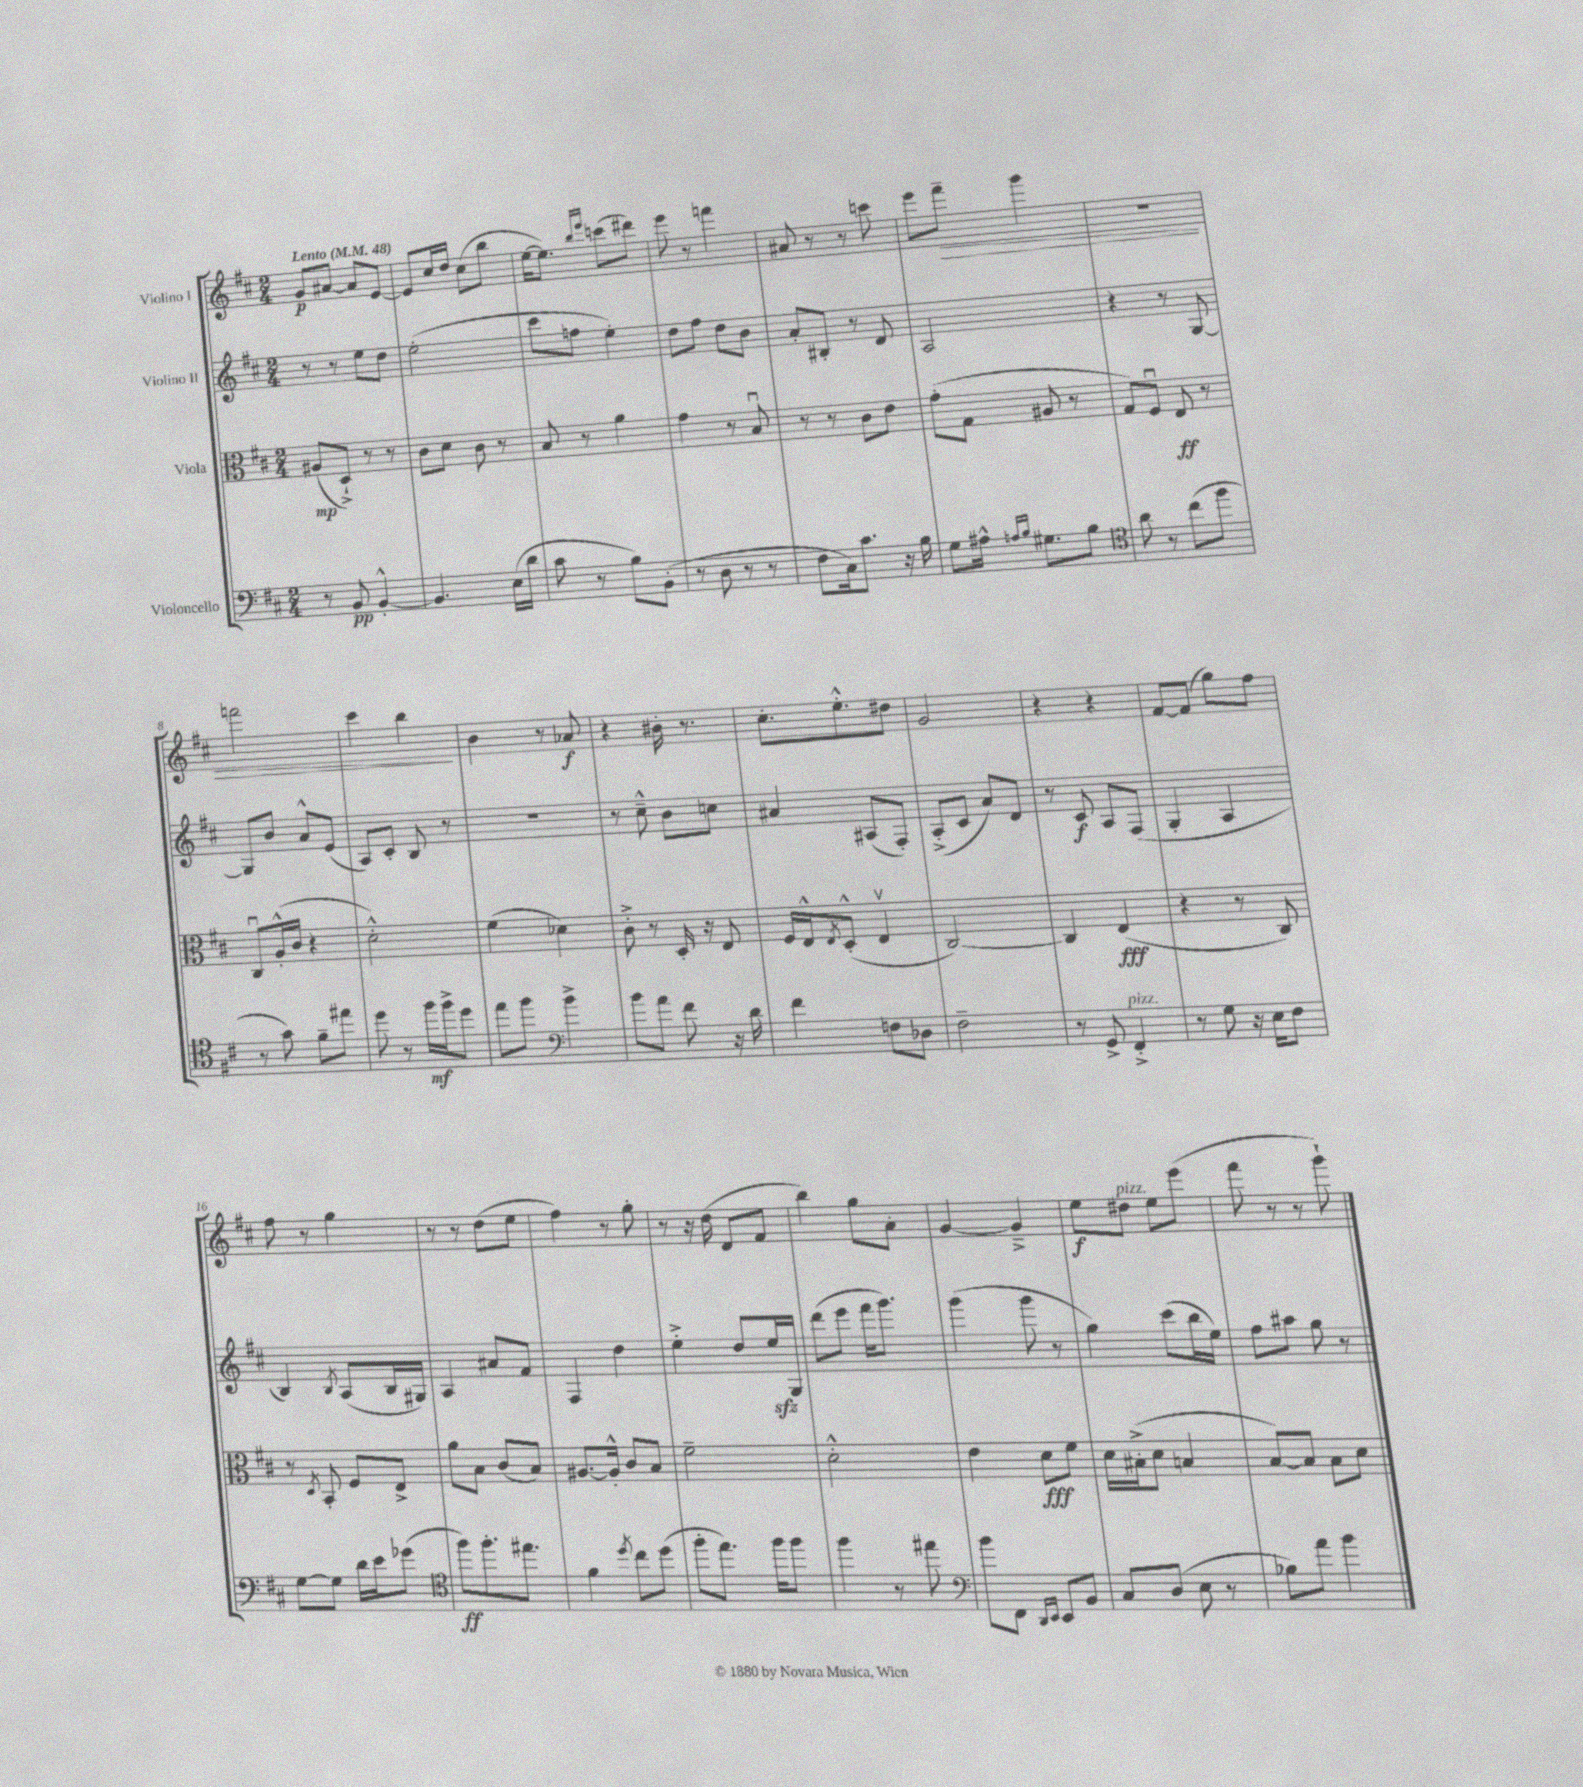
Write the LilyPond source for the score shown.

<<
\new StaffGroup <<
\new Staff = "s0" \with { instrumentName = "Violino I" } {
    \clef treble \key d \major \numericTimeSignature \time 2/4 \tempo "Lento" 4 = 48
    g'8\p ais'8~ ais'8 e'8~ |
    e'8 cis''16 d''16 cis''8( b''8 |
    e''16~ e''8.) \grace { b''16 e'''16 } c'''8( dis'''8) |
    e'''8 r8 f'''4 |
    ais'8 r8 r8 c'''8 |
    e'''8 fis'''8--\> g'''4 |
    R2 |
    f'''2 |
    cis'''4 b''4\! |
    b'4 r8 aes'8\f |
    r4 bis'16-. r8. |
    cis''8.-. e''8.-.-^ dis''8 |
    g'2 |
    r4 r4 |
    fis'8~ fis'8( g''8) fis''8 |
    fis''8 r8 g''4 |
    r8 r8 d''8( e''8 |
    fis''4) r8 g''8-. |
    r8 r16 d''16( d'8 fis'8 |
    b''4) g''8 a'8-. |
    g'4~ g'4---> |
    e''8\f dis''8^\markup { \italic "pizz." } e''8 e'''8( |
    fis'''8 r8 r8 g'''8-!) \bar "|." |
}
\new Staff = "s1" \with { instrumentName = "Violino II" } {
    \clef treble \key d \major \numericTimeSignature \time 2/4
    r8 r8 e''8 d''8 |
    e''2-.( |
    cis'''8 f''8 e''4-.) |
    d''8 fis''8 d''8 b'8 |
    a'8-. bis8-. r8 d'8 |
    a2 |
    r4 r8 g8~ |
    g8 b'8 a'8-^ e'8( |
    a8) cis'8-. b8 r8 |
    R2 |
    r8 cis''8---^ b'8 c''8 |
    ais'4 ais8( fis8-.) |
    a8-.->( cis'8 a'8) d'8 |
    r8 cis'8\f a8 fis8( |
    g4-. a4 |
    b4) \acciaccatura { b8 } a8( b16 gis16) |
    a4 ais'8 fis'8 |
    fis4 d''4 |
    e''4-.-> d''8 e''16\sfz g16 |
    d'''8( e'''8 fis'''16 g'''8.) |
    g'''4( g'''8 r8 |
    g''4) cis'''8( b''16 e''16) |
    fis''8 ais''8 g''8 r8 \bar "|." |
}
\new Staff = "s2" \with { instrumentName = "Viola" } {
    \clef alto \key d \major \numericTimeSignature \time 2/4
    ais8\mp( d8-!->) r8 r8 |
    cis'8 d'8 cis'8 r8 |
    b8 r8 a'4 |
    g'4 r8 b8\downbow |
    r8 r8 cis'8 e'8 |
    g'8-.( g8 ais8 r8 |
    g8) fis8\downbow e8\ff r8 |
    cis8\downbow a16-.-^( cis'16 r4 |
    d'2-.-^) |
    fis'4( des'4) |
    cis'8-.-> r8 d16-. r16 e8 |
    fis16 e16-^ \acciaccatura { e8 } d8-.-^( e4\upbow |
    cis2~) |
    cis4 e4\fff( |
    r4 r8 cis8) |
    r8 \acciaccatura { d8 } b,8-. fis8 e8-> |
    a'8 b8 cis'8( b8) |
    ais8.~ ais16-.-^ cis'8 b8 |
    fis'2-- |
    d'2-.-^ |
    e'4 d'8\fff fis'8 |
    d'16 bis16-.->( d'8 b4 |
    b8~) b8 b8 d'8 \bar "|." |
}
\new Staff = "s3" \with { instrumentName = "Violoncello" } {
    \clef bass \key d \major \numericTimeSignature \time 2/4
    r8 b,8\pp b,4~-.-^ |
    b,4. e16( d'16 |
    cis'8 r8 b8) b,8-.( |
    r8 d8 r8 r8 |
    fis8 cis16) cis'8. r16 b16 |
    g8 ais16-^ \grace { a16 b16 } gis8. b8 |
    \clef tenor a'8 r8 cis''8( fis''8 |
    r8 g'8) fis'8-- eis''8 |
    d''8 r8 fis''16\mf fis''16-> d''8 |
    e''8 fis''8 \clef bass b'4-> |
    b'8 a'8 fis'8 r16 d'16 |
    fis'4 f8 des8 |
    fis2-- |
    r8 g,8-> fis,4-.->^\markup { \italic "pizz." } |
    r8 g8 r16 e16 fis8 |
    g8~ g8 d'16 e'16 ges'8( |
    \clef tenor fis''8\ff) fis''8.-. eis''8. |
    fis'4 \acciaccatura { d''8 } cis''8 d''8( |
    fis''8-. e''8.) fis''16 fis''8 |
    fis''4 r8 eis''8 |
    \clef bass b'8 fis,8 \grace { d,16 e,16 } e,8 b,8 |
    cis8 d8( e8 r8 |
    bes8) a'8 b'4 \bar "|." |
}
>>
>>
